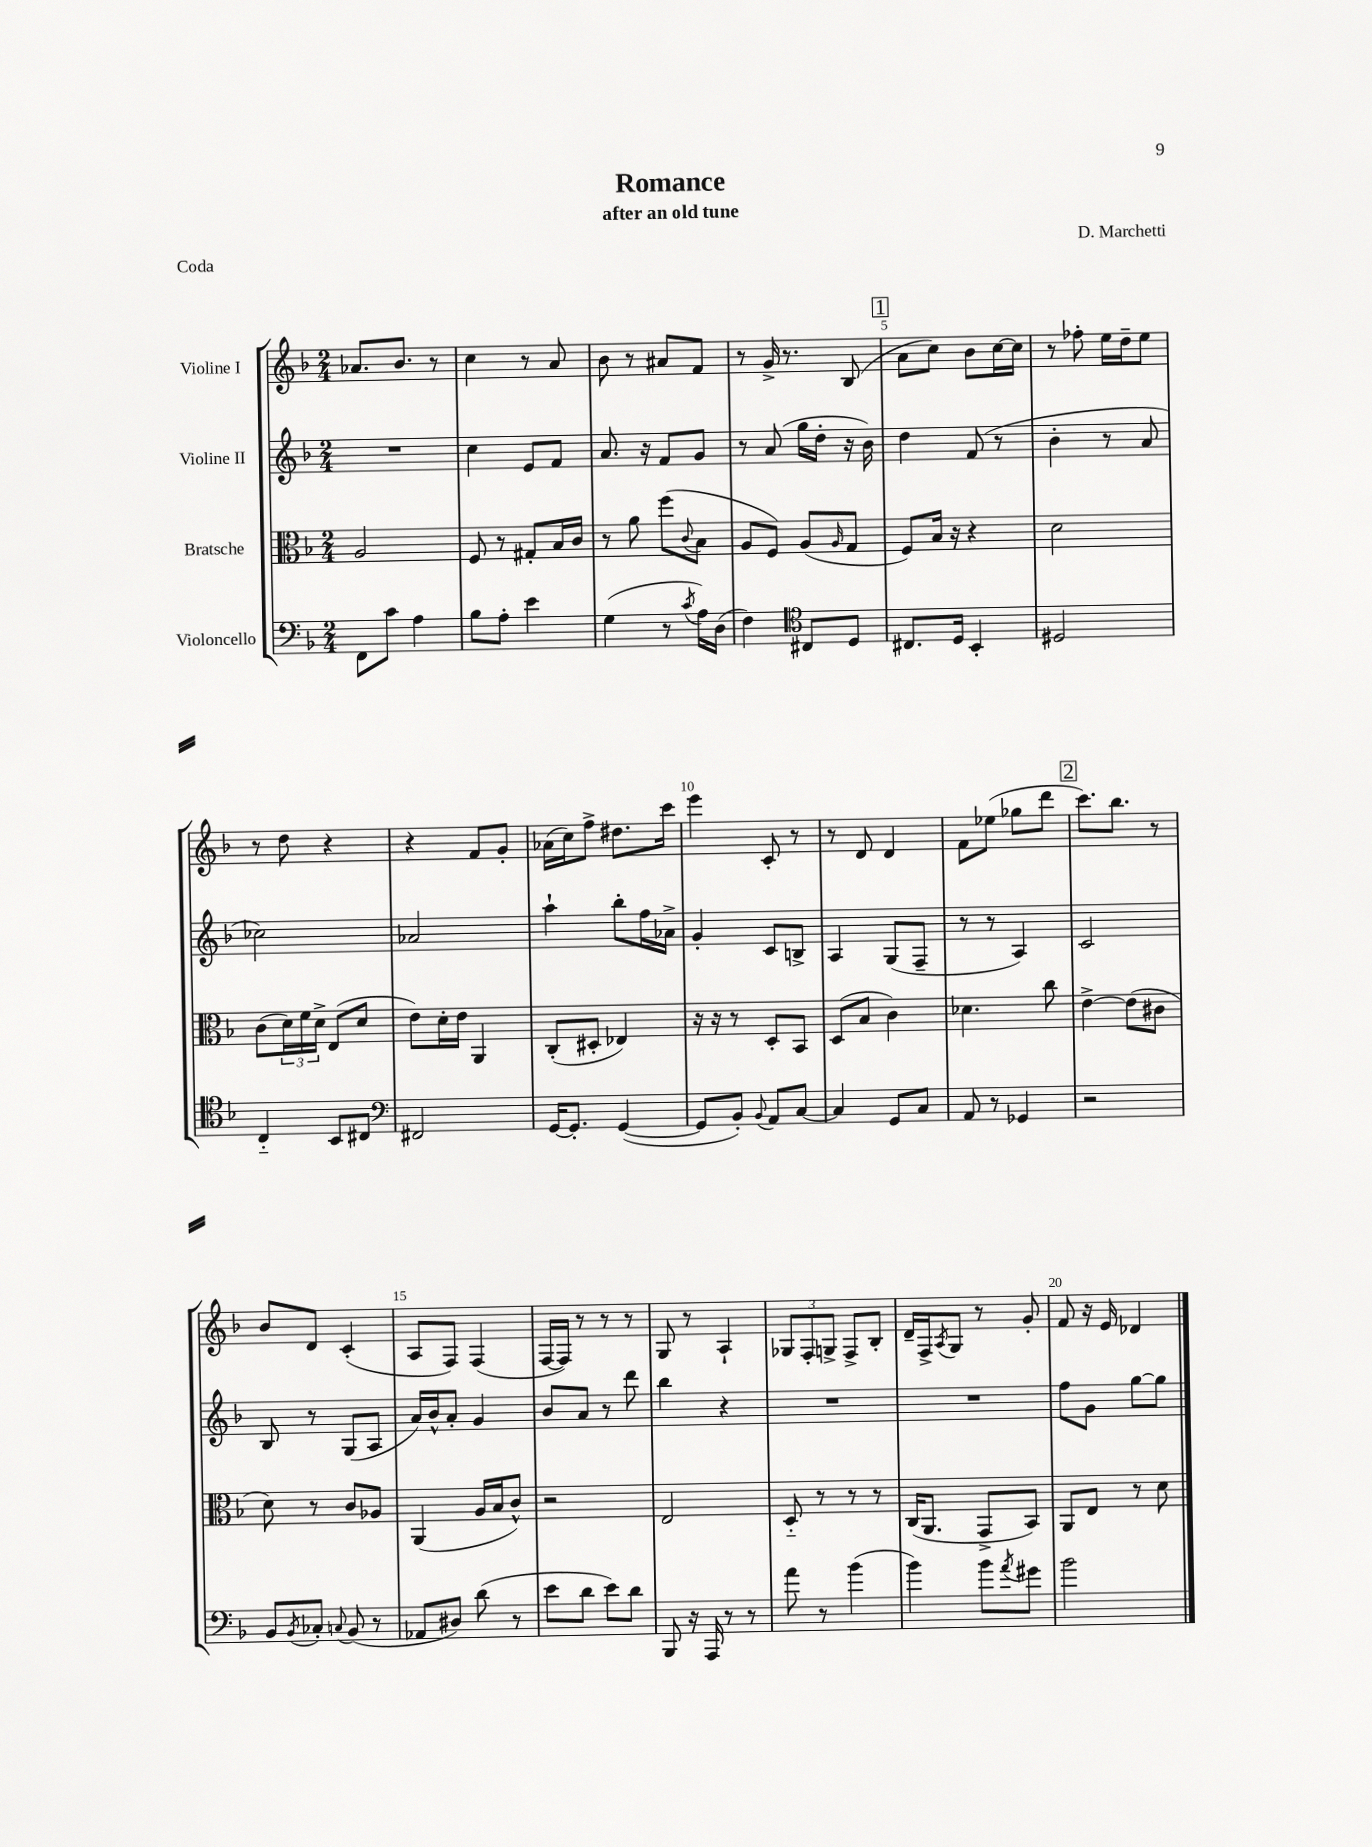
\header { title = "Romance" composer = "D. Marchetti" subtitle = "after an old tune" piece = "Coda" }
<<
\new StaffGroup <<
\new Staff = "s0" \with { instrumentName = "Violine I" } {
    \clef treble \key f \major \numericTimeSignature \time 2/4
    aes'8. bes'8. r8 |
    c''4 r8 a'8 |
    bes'8 r8 ais'8 f'8 |
    r8 g'16-> r8. bes8( |
    \mark \markup { \box "1" } a'8 c''8) bes'8 c''16~ c''16 |
    r8 fes''8-. e''16 d''16-- e''8 |
    r8 d''8 r4 |
    r4 f'8 g'8-. |
    aes'16( c''16) f''8-> dis''8. c'''16 |
    e'''4 c'8-. r8 |
    r8 d'8 d'4 |
    f'8 ees''8( ges''8 d'''8 |
    \mark \markup { \box "2" } c'''8.) bes''8. r8 |
    bes'8 d'8 c'4-.( |
    a8 f8) f4( |
    f16~ f16) r8 r8 r8 |
    g8 r8 a4-! |
    \tuplet 3/2 { ges8 f8-. g8-> } f8-> bes8-. |
    d'16-- f16-> \acciaccatura { a8 } g8 r8 g'8-. |
    f'8 r16 e'16 des'4 \bar "|." |
}
\new Staff = "s1" \with { instrumentName = "Violine II" } {
    \clef treble \key f \major \numericTimeSignature \time 2/4
    R2 |
    c''4 e'8 f'8 |
    a'8. r16 f'8 g'8 |
    r8 a'8( g''16 d''16-. r16 bes'16) |
    \mark \markup { \box "1" } d''4 f'8( r8 |
    bes'4-. r8 a'8 |
    ces''2) |
    aes'2 |
    a''4-! bes''8-. f''16 aes'16-> |
    g'4-. c'8 b8-> |
    a4 g8( f8-- |
    r8 r8 a4) |
    \mark \markup { \box "2" } c'2 |
    bes8 r8 g8( a8 |
    a'16) bes'16-^ a'8-. g'4 |
    bes'8 a'8 r8 d'''8 |
    bes''4 r4 |
    R2 |
    R2 |
    f''8 g'8 g''8~ g''8 \bar "|." |
}
\new Staff = "s2" \with { instrumentName = "Bratsche" } {
    \clef alto \key f \major \numericTimeSignature \time 2/4
    a2 |
    f8 r8 gis8-. bes16 c'16 |
    r8 a'8 f''8( \appoggiatura { c'8 } bes8 |
    a8 f8) a8( \grace { a16 } g8 |
    \mark \markup { \box "1" } f8) bes16 r16 r4 |
    d'2 |
    c'8( \tuplet 3/2 { d'16) f'16 d'16-> } e8( d'8 |
    e'8) d'16-. e'16 a,4 |
    c8-.( dis8-. ees4) |
    r16 r16 r8 d8-. bes,8 |
    d8( bes8 c'4) |
    des'4. c''8 |
    \mark \markup { \box "2" } e'4~-> e'8( cis'8 |
    d'8) r8 c'8 aes8 |
    a,4( a16 bes16 c'8-^) |
    r2 |
    e2 |
    d8-_ r8 r8 r8 |
    c16( a,8. g,8-> bes,8) |
    a,8 e8 r8 d'8 \bar "|." |
}
\new Staff = "s3" \with { instrumentName = "Violoncello" } {
    \clef bass \key f \major \numericTimeSignature \time 2/4
    f,8 c'8 a4 |
    bes8 a8-. e'4 |
    g4( r8 \acciaccatura { c'8 } a16) d16( |
    f4) \clef tenor cis8 d8 |
    \mark \markup { \box "1" } cis8. d16 bes,4-. |
    dis2 |
    c4-_ bes,8 cis8 |
    \clef bass fis,2 |
    g,16~ g,8.-. g,4~( |
    g,8 bes,8-.) \appoggiatura { bes,8 } a,8 c8~ |
    c4 g,8 c8 |
    a,8 r8 ges,4 |
    \mark \markup { \box "2" } r2 |
    bes,8 \acciaccatura { bes,8 } ces8-. \appoggiatura { c8 } bes,8( r8 |
    aes,8 dis8) d'8( r8 |
    e'8 d'8 e'8) d'8 |
    bes,,8 r16 a,,16 r8 r8 |
    a'8 r8 bes'4( |
    bes'4) bes'8 \acciaccatura { a'8 } gis'8 |
    bes'2 \bar "|." |
}
>>
>>
\layout { \context { \Score \override BarNumber.break-visibility = ##(#f #t #t) barNumberVisibility = #(every-nth-bar-number-visible 5) } }
